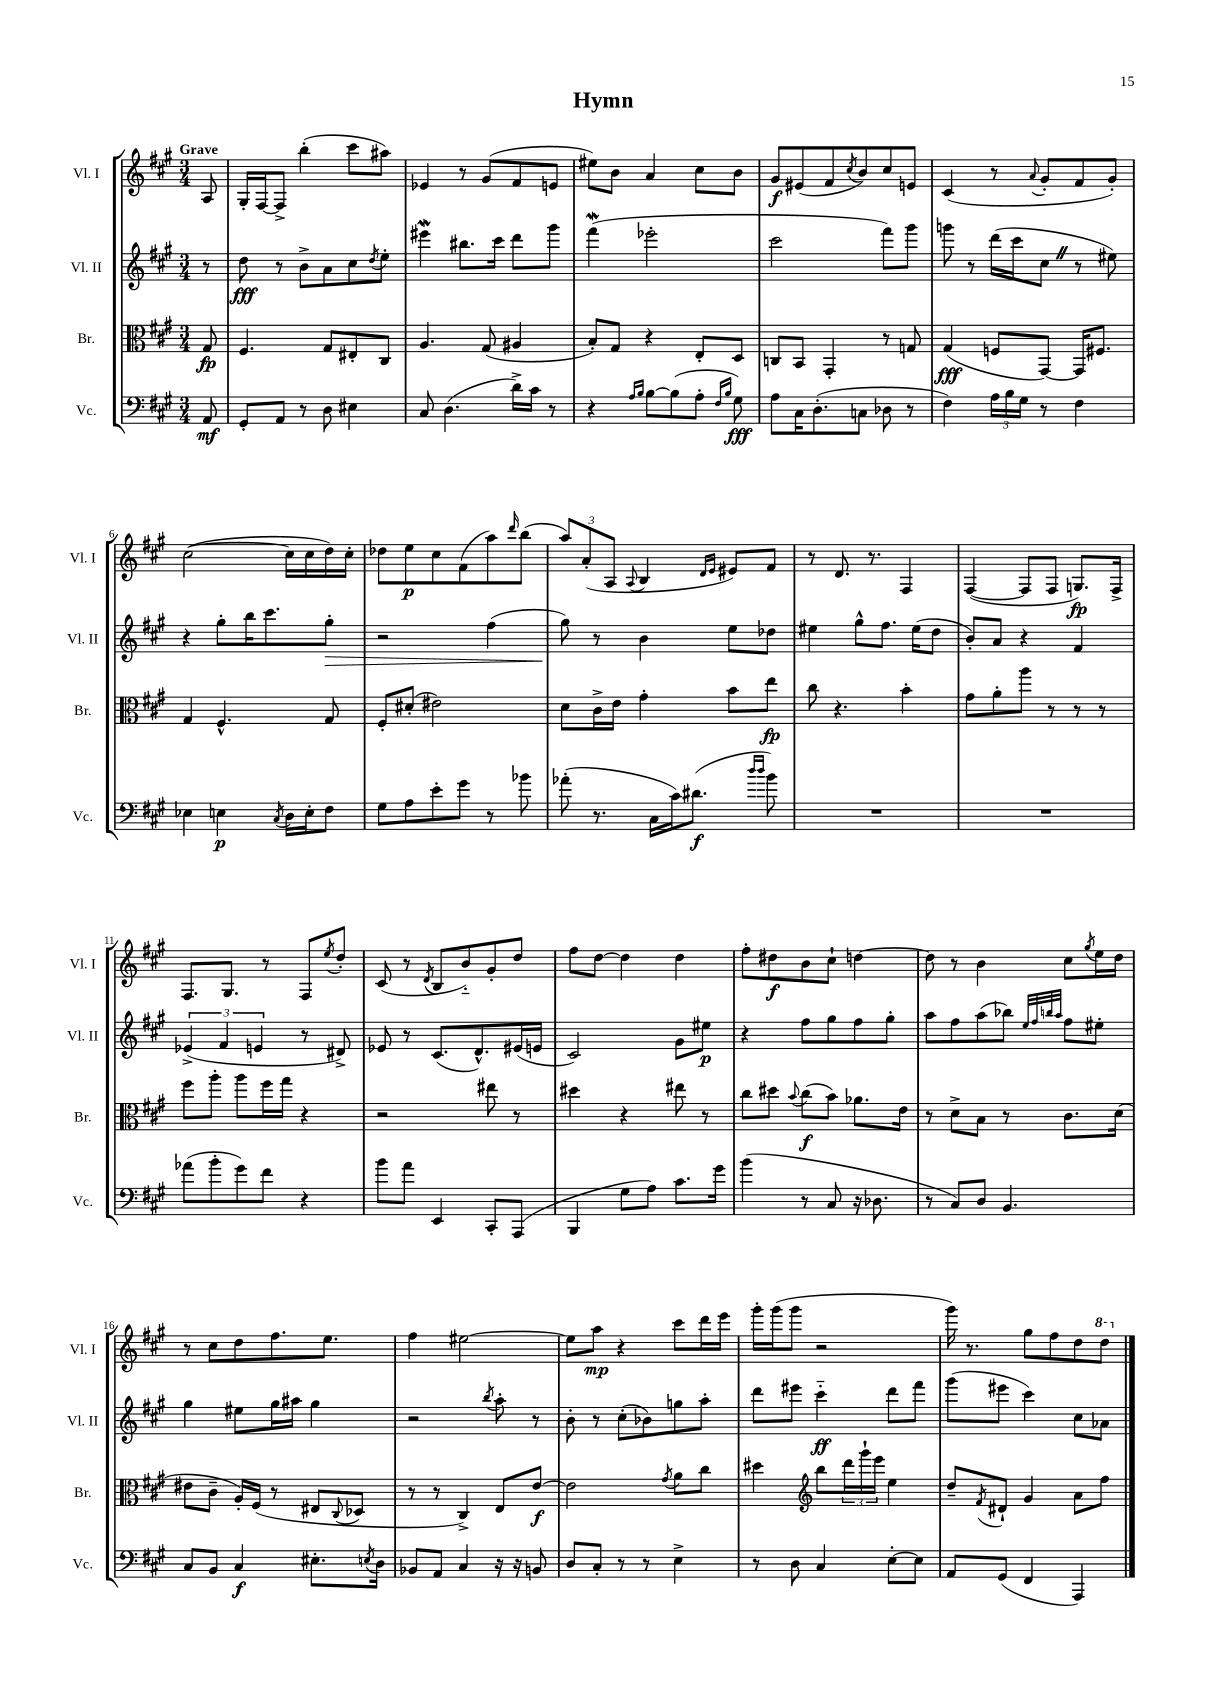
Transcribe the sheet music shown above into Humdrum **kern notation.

**kern	**dynam	**kern	**dynam	**kern	**dynam	**kern	**dynam
*part4	*part4	*part3	*part3	*part2	*part2	*part1	*part1
*staff4	*staff4	*staff3	*staff3	*staff2	*staff2	*staff1	*staff1
*I"Vc.	*	*I"Br.	*	*I"Vl. II	*	*I"Vl. I	*
*I'Vc.	*	*I'Br.	*	*I'Vl. II	*	*I'Vl. I	*
*clefF4	*	*clefC3	*	*clefG2	*	*clefG2	*
*k[f#c#g#]	*	*k[f#c#g#]	*	*k[f#c#g#]	*	*k[f#c#g#]	*
*M3/4	*	*M3/4	*	*M3/4	*	*M3/4	*
=	=	=	=	=	=	=	=
!	!	!	!	!	!	!LO:TX:a:B:t=Grave	!
8AA/	mf	8G#/	fp	8r	.	8A/	.
=1	=1	=1	=1	=1	=1	=1	=1
8GG#'/L	.	4.F#/	.	8dd\	fff	16G#'/LL	.
.	.	.	.	.	.	[16F#/J	.
8AA/J	.	.	.	8r	.	8F#^/J]	.
8r	.	.	.	8b^\L	.	(4bb'\	.
8D\	.	8G#/L	.	8a\	.	.	.
4E#X\	.	8E#X'/	.	8cc#\	.	8ccc#\L	.
.	.	.	.	8qdd/	.	.	.
.	.	8C#/J	.	8ee'\J	.	8aa#X\J)	.
=2	=2	=2	=2	=2	=2	=2	=2
8C#/	.	4.A/	.	4eee#XW\	.	4e-X/	.
(4.D\	.	.	.	.	.	.	.
.	.	.	.	8.bb#X\L	.	8r	.
.	.	(8G#/	.	.	.	(8g#/L	.
.	.	.	.	16ccc#\Jk	.	.	.
16d^\LL)	.	4A#X/	.	8ddd\L	.	8f#/	.
16c#\JJ	.	.	.	.	.	.	.
8r	.	.	.	8ggg#\J	.	8en/J	.
=3	=3	=3	=3	=3	=3	=3	=3
4r	.	8B'/L)	.	(4fff#W\	.	8ee#X\L)	.
.	.	8G#/J	.	.	.	8b\J	.
16qqA/LL	.	.	.	.	.	.	.
16qqB/JJ	.	.	.	.	.	.	.
[8B\L	.	4r	.	2eee-X'\	.	4a/	.
(8B\]	.	.	.	.	.	.	.
8A'\J	.	8E'/L	.	.	.	8cc#\L	.
16qqF#/LL	.	.	.	.	.	.	.
16qqB/JJ	.	.	.	.	.	.	.
8G#\)	fff	8D/J	.	.	.	8b\J	.
=4	=4	=4	=4	=4	=4	=4	=4
8A\L	.	8Cn/L	.	2ccc#\	.	8g#/L	f
16C#\K	.	8BB/J	.	.	.	(8e#X/	.
(8.D'\	.	.	.	.	.	.	.
.	.	4GG#'/	.	.	.	8f#/	.
.	.	.	.	.	.	8qcc#/	.
8Cn\J	.	.	.	.	.	8b/)	.
8D-X\	.	8r	.	8fff#\L)	.	8cc#/	.
8r	.	8Gn/	.	8ggg#\J	.	8en/J	.
=5	=5	=5	=5	=5	=5	=5	=5
4F#\)	.	(4G#/	fff	8gggn\	.	(4c#/	.
.	.	.	.	8r	.	.	.
24A\LL	.	8Fn/L	.	(16ddd\LL	.	8r	.
24B\	.	.	.	.	.	.	.
.	.	.	.	16ccc#\J	.	.	.
24G#\JJ	.	.	.	.	.	.	.
.	.	.	.	.	.	8qqa/	.
8r	.	[8GG#/J)	.	8cc#Z\J	.	8g#'/L	.
4F#\	.	16GG#/KL]	.	8r	.	8f#/	.
.	.	8.F#X/J	.	.	.	.	.
.	.	.	.	8ee#X\)	.	8g#'/J)	.
!!LO:LB:g=z
=6	=6	=6	=6	=6	=6	=6	=6
4E-X\	.	4G#/	.	4r	.	([2cc#\	.
4En\	p	4.F#^^/	.	8gg#'\L	.	.	.
.	.	.	.	16bb\K	.	.	.
.	.	.	.	8.ccc#\	.	.	.
8qC#/	.	.	.	.	.	.	.
16D\LL	.	.	.	.	.	16cc#\LL]	.
16E'\J	.	.	.	.	.	16cc#\	.
!	!	!	!	!	!LO:HP:b	!	!
8F#\J	.	8G#/	.	8gg#'\J	>	16dd\)	.
.	.	.	.	.	.	16cc#'\JJ	.
=7	=7	=7	=7	=7	=7	=7	=7
8G#\L	.	8F#'/L	.	2r	.	8dd-X\L	.
8A\	.	(8d#X'/J	.	.	.	8ee\	p
8e'\	.	2e#X\)	.	.	.	8cc#\	.
8g#\J	.	.	.	.	.	(8f#\	.
8r	.	.	.	(4ff#\	.	8aa\)	.
.	.	.	.	.	.	16qqddd/	.
8b-X\	.	.	.	.	.	(8bb\J	.
=8	=8	=8	=8	=8	=8	=8	=8
(8a-X'\	.	8d\L	.	8gg#\)	.	12aa/L)	.
.	.	.	.	.	.	(12a'/	.
8.r	.	16c#^\L	.	8r	]	.	.
.	.	.	.	.	.	12A/J	.
.	.	16e\JJ	.	.	.	.	.
.	.	.	.	.	.	8qqA/	.
.	.	4g#'\	.	4b\	.	4B/	.
16C#\LL	.	.	.	.	.	.	.
16c#\J)	.	.	.	.	.	.	.
(8.d#X\J	f	.	.	.	.	.	.
.	.	.	.	.	.	16qqd/LL	.
.	.	.	.	.	.	16qqe/JJ	.
.	.	8b\L	.	8ee\L	.	8e#X/L)	.
16qqdd/LL	.	.	.	.	.	.	.
16qqdd/JJ	.	.	.	.	.	.	.
8b\)	.	8ee\J	fp	8dd-X\J	.	8f#/J	.
=9	=9	=9	=9	=9	=9	=9	=9
2.r	.	8cc#\	.	4ee#X\	.	8r	.
.	.	4.r	.	.	.	8.d/	.
.	.	.	.	8gg#^^\L	.	.	.
.	.	.	.	.	.	8.r	.
.	.	.	.	8.ff#\J	.	.	.
.	.	4b'\	.	.	.	4F#/	.
.	.	.	.	(16ee#\KL	.	.	.
.	.	.	.	8dd\J	.	.	.
=10	=10	=10	=10	=10	=10	=10	=10
2.r	.	8g#\L	.	8b'/L)	.	([4F#/	.
.	.	8a'\	.	8a/J	.	.	.
.	.	8aa\J	.	4r	.	8F#/L]	.
.	.	8r	.	.	.	8F#/J	.
.	.	8r	.	4f#/	.	8.Gn/L)	fp
.	.	8r	.	.	.	.	.
.	.	.	.	.	.	16F#^/Jk	.
!!LO:LB:g=z
=11	=11	=11	=11	=11	=11	=11	=11
(8a-X\L	.	8ff#\L	.	(6e-X^/	.	8.F#/L	.
8b'\	.	8aa'\J	.	.	.	.	.
.	.	.	.	6f#/	.	.	.
.	.	.	.	.	.	8.G#/J	.
8g#\)	.	8aa\L	.	.	.	.	.
.	.	.	.	6en/	.	.	.
8f#\J	.	16ff#\L	.	.	.	8r	.
.	.	16gg#\JJ	.	.	.	.	.
4r	.	4r	.	8r	.	8F#/L	.
.	.	.	.	.	.	8qee/	.
.	.	.	.	8d#X^/)	.	8dd'/J	.
=12	=12	=12	=12	=12	=12	=12	=12
8b\L	.	2r	.	8e-X/	.	(8c#/	.
8a\J	.	.	.	8r	.	8r	.
.	.	.	.	.	.	8qd/	.
4EE/	.	.	.	(8.c#/L	.	8B/L	.
.	.	.	.	.	.	8b/)	.
.	.	.	.	8.d^^/)	.	.	.
8CC#'/L	.	8ee#X\	.	.	.	8g#'/	.
(8AAA/J	.	8r	.	(16e#X/L	.	8dd/J	.
.	.	.	.	16en/JJ	.	.	.
=13	=13	=13	=13	=13	=13	=13	=13
4BBB/	.	4dd#X\	.	2c#/)	.	8ff#\L	.
.	.	.	.	.	.	[8dd\J	.
8G#\L	.	4r	.	.	.	4dd\]	.
8A\J)	.	.	.	.	.	.	.
8.c#\L	.	8ee#X\	.	8g#\L	.	4dd\	.
.	.	8r	.	8ee#X\J	p	.	.
16g#\Jk	.	.	.	.	.	.	.
=14	=14	=14	=14	=14	=14	=14	=14
(4b\	.	8cc#\L	.	4r	.	8ff#'\L	.
.	.	8dd#X\J	.	.	.	8dd#X\	f
.	.	8qqb/	.	.	.	.	.
8r	.	(8cc#\L	f	8ff#\L	.	8b\	.
8C#/	.	8b\J)	.	8gg#\	.	8cc#`\J	.
16r	.	8.a-X\L	.	8ff#\	.	[4ddn\	.
8.D-X\	.	.	.	.	.	.	.
.	.	.	.	8gg#'\J	.	.	.
.	.	16e\Jk	.	.	.	.	.
=15	=15	=15	=15	=15	=15	=15	=15
8r	.	8r	.	8aa\L	.	8dd\]	.
8C#/L)	.	8d^\L	.	8ff#\	.	8r	.
8D/J	.	8B\J	.	(8aa\	.	4b\	.
4.BB/	.	8r	.	8bb-X\J)	.	.	.
.	.	.	.	32qqee/LLL	.	.	.
.	.	.	.	32qqff#/	.	.	.
.	.	.	.	32qqbbn/	.	.	.
.	.	.	.	32qqaa/JJJ	.	.	.
.	.	8.c#\L	.	8ff#\L	.	8cc#\L	.
.	.	.	.	.	.	8qgg#/	.
.	.	.	.	8ee#X'\J	.	16ee\L	.
.	.	(16d\Jk	.	.	.	16dd\JJ	.
!!LO:LB:g=z
=16	=16	=16	=16	=16	=16	=16	=16
8C#/L	.	8e#X\L	.	4gg#\	.	8r	.
8BB/J	.	8c#~\J	.	.	.	8cc#\L	.
4C#/	f	16A'/LL)	.	8ee#X\L	.	8dd\	.
.	.	(16F#/JJ	.	.	.	.	.
.	.	8r	.	16gg#\L	.	8.ff#\	.
.	.	.	.	16aa#X\JJ	.	.	.
8.E#X'\L	.	8E#X/L	.	4gg#\	.	.	.
.	.	.	.	.	.	8.ee\J	.
.	.	8qqC#/	.	.	.	.	.
.	.	8D-X/J	.	.	.	.	.
8qEn/	.	.	.	.	.	.	.
16D\Jk	.	.	.	.	.	.	.
=17	=17	=17	=17	=17	=17	=17	=17
8BB-X/L	.	8r	.	2r	.	4ff#\	.
8AA/J	.	8r	.	.	.	.	.
4C#/	.	4C#^/)	.	.	.	[2ee#X\	.
.	.	.	.	8qbb/	.	.	.
16r	.	8E/L	.	8aa'\	.	.	.
16r	.	.	.	.	.	.	.
8BBn/	.	[8e/J	f	8r	.	.	.
=18	=18	=18	=18	=18	=18	=18	=18
8D/L	.	2e\]	.	8b'\	.	8ee#\L]	.
8C#'/J	.	.	.	8r	.	8aa\J	mp
8r	.	.	.	(8cc#'\L	.	4r	.
8r	.	.	.	8b-X\)	.	.	.
.	.	8qg#/	.	.	.	.	.
4E^\	.	8a\L	.	8ggn\	.	8ccc#\L	.
.	.	8cc#\J	.	8aa'\J	.	16ddd\L	.
.	.	.	.	.	.	16eee\JJ	.
=19	=19	=19	=19	=19	=19	=19	=19
8r	.	4dd#X\	.	8ddd\L	.	16ggg#'\LL	.
.	.	.	.	.	.	(16ggg#\J	.
8D\	.	.	.	8eee#X\J	.	8ggg#\J	.
*	*	*clefG2	*	*	*	*	*
4C#/	.	8bb\L	.	4ccc#\	ff	2r	.
.	.	24ddd\L	.	.	.	.	.
.	.	24ggg#`\	.	.	.	.	.
.	.	24eee\JJ	.	.	.	.	.
[8E'\L	.	4ee\	.	8ddd\L	.	.	.
8E\J]	.	.	.	8fff#\J	.	.	.
=20	=20	=20	=20	=20	=20	=20	=20
8AA/L	.	8dd~/L	.	(8ggg#\L	.	16ggg#\)	.
.	.	.	.	.	.	8.r	.
.	.	8qf#/	.	.	.	.	.
(8GG#/J	.	8d#X`/J	.	8eee#X\J	.	.	.
4FF#/	.	4g#/	.	4ccc#\)	.	8gg#\L	.
.	.	.	.	.	.	8ff#\	.
4AAA/)	.	8a\L	.	8cc#\L	.	8dd\	.
*	*	*	*	*	*	*8va	*
.	.	8ff#\J	.	8a-X\J	.	8ddd\J	.
*	*	*	*	*	*	*X8va	*
==	==	==	==	==	==	==	==
*-	*-	*-	*-	*-	*-	*-	*-
